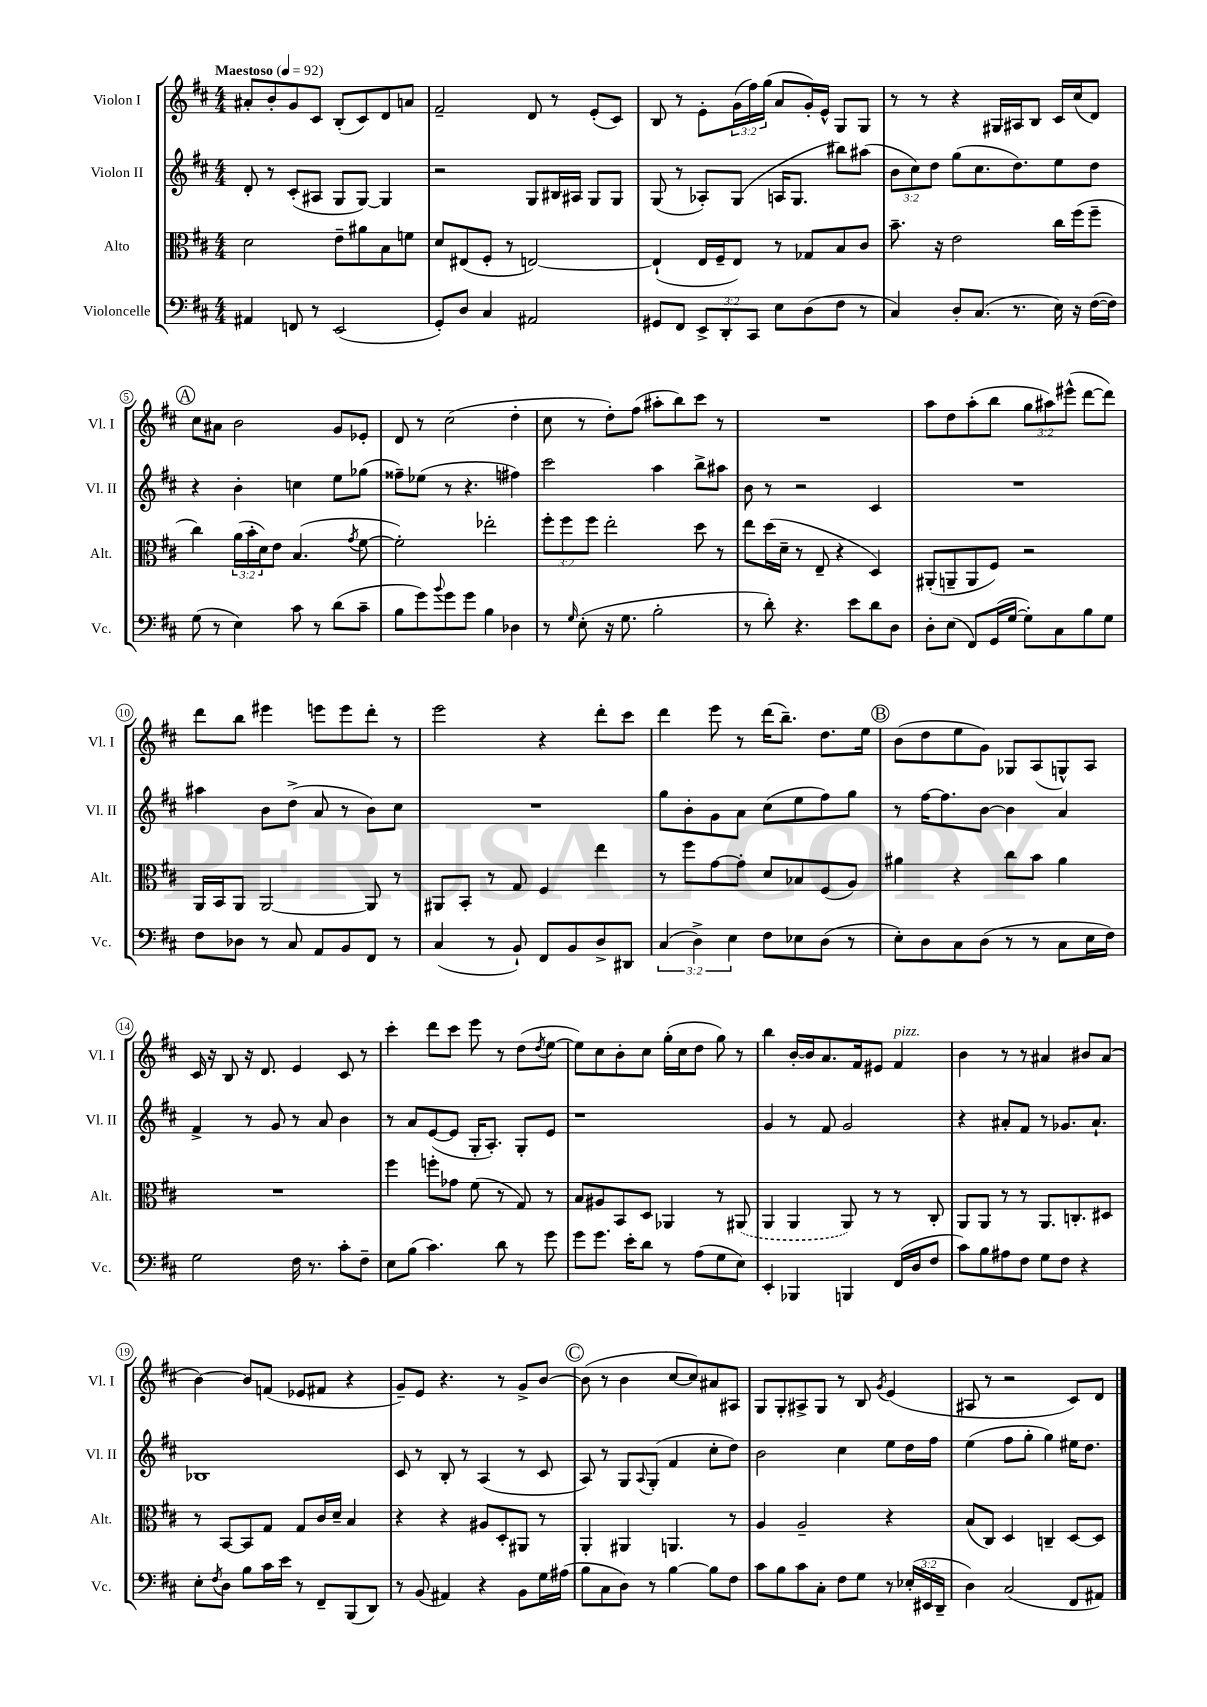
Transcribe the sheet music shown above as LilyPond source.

<<
\new StaffGroup <<
\new Staff = "s0" \with { instrumentName = "Violon I" shortInstrumentName = "Vl. I" } {
    \clef treble \key d \major \numericTimeSignature \time 4/4 \override Staff.TupletNumber.text = #tuplet-number::calc-fraction-text \tempo "Maestoso" 4 = 92
    ais'8-. b'8-. g'8 cis'8 b8-.( cis'8) d'8 a'8 |
    fis'2-- d'8 r8 e'8-.( cis'8) |
    b8 r8 e'8-. \tuplet 3/2 { g'16( fis''16) g''16( } a'8 g'16-.) e'16-^ g8 g8 |
    r8 r8 r4 gis16 ais16 b8 cis'16 cis''16( d'8) |
    \mark \markup { \circle "A" } cis''8 ais'8 b'2 g'8 ees'8-. |
    d'8 r8 cis''2( d''4-. |
    cis''8 r8 d''8-.) fis''8( ais''8-. b''8) cis'''8 r8 |
    R1 |
    a''8 d''8 a''8-.( b''8 \tuplet 3/2 { g''8 ais''8) eis'''8-^( } d'''8~ d'''8) |
    d'''8 b''8 eis'''4 e'''8 e'''8 d'''8-. r8 |
    e'''2 r4 d'''8-. cis'''8 |
    d'''4 e'''8 r8 d'''16( b''8.--) d''8. e''16 |
    \mark \markup { \circle "B" } b'8( d''8 e''8 g'8) ges8 a8( g8-^) a8 |
    cis'16 r16 b8 r16 d'8. e'4 cis'8 r8 |
    cis'''4-. d'''8 cis'''8 e'''8 r8 d''8( \acciaccatura { d''8 } e''8~ |
    e''8) cis''8 b'8-. cis''8 g''16-.( cis''16 d''8 g''8) r8 |
    b''4 b'16~-. b'16 a'8. fis'16 eis'8 fis'4^\markup { \italic "pizz." } |
    b'4 r8 r8 ais'4 bis'8 ais'8( |
    b'4~) b'8 f'8( ees'8 fis'8 r4 |
    g'8--) e'8 r4. r8 g'8-> b'8~ |
    \mark \markup { \circle "C" } b'8( r8 b'4 cis''8~ cis''8) ais'8 ais8 |
    g8 g8-. ais8-> g8 r8 b8 \acciaccatura { g'8 } e'4( |
    ais8 r8 r2 cis'8) d'8 \bar "|." |
}
\new Staff = "s1" \with { instrumentName = "Violon II" shortInstrumentName = "Vl. II" } {
    \clef treble \key d \major \numericTimeSignature \time 4/4 \override Staff.TupletNumber.text = #tuplet-number::calc-fraction-text
    d'8-. r8 cis'8-.( ais8 g8 g8~) g4 |
    r2 g8 bis16 ais16 g8 g8 |
    g8( r8 aes8-.) g8( a16 g8. bis''8) ais''8( |
    \tuplet 3/2 { b'8 cis''8) d''8 } g''8( cis''8. d''8.) e''8 d''8 |
    \mark \markup { \circle "A" } r4 b'4-. c''4 e''8 ges''8( |
    fisis''8--) ees''8( r8 r4. fis''4) |
    cis'''2 a''4 b''8-> ais''8 |
    b'8 r8 r2 cis'4 |
    R1 |
    ais''4 b'8 d''8->( a'8 r8 b'8) cis''8 |
    R1 |
    g''8 b'8-. g'8 a'8 cis''8( e''8 fis''8) g''8 |
    \mark \markup { \circle "B" } r8 fis''16~ fis''8. b'8~ b'4 a'4 |
    fis'4-> r8 g'8 r8 a'8 b'4 |
    r8 a'8 e'8~( e'8 g16-. a8.-.) g8-. e'8 |
    r1 |
    g'4 r8 fis'8 g'2 |
    r4 ais'8-. fis'8 r8 ges'8. ais'8.-! |
    bes1 |
    cis'8 r8 b8-. r8 a4( r8 cis'8 |
    \mark \markup { \circle "C" } a8) r8 g8 \appoggiatura { a8 } g8-.( fis'4 cis''8-. d''8) |
    b'2 cis''4 e''8 d''16 fis''16 |
    e''4( fis''8 g''8-. g''4) eis''16 d''8. \bar "|." |
}
\new Staff = "s2" \with { instrumentName = "Alto" shortInstrumentName = "Alt." } {
    \clef alto \key d \major \numericTimeSignature \time 4/4 \override Staff.TupletNumber.text = #tuplet-number::calc-fraction-text
    d'2 e'8-- ais'8 b8 f'8 |
    d'8 eis8( fis8-. r8 e2~) |
    e4-!( e16 fis16-- e8) r8 ges8 b8 cis'8 |
    b'8.-- r16 e'2 cis''16 fis''16( fis''8-- |
    \mark \markup { \circle "A" } cis''4) \tuplet 3/2 { a'16( b'16-. d'16) } e'8 b4.( \acciaccatura { g'8 } fis'8~ |
    fis'2-.) ees''2-. |
    \tuplet 3/2 { fis''8-. fis''8 fis''8 } e''2-. d''8 r8 |
    e''8 d''16( d'16-- r8 e8-- r4 d4) |
    ais,8-.( a,8-- a,8 fis8) r2 |
    a,16 b,16 a,8 a,2~ a,8 r8 |
    ais,8 b,8-. r8 g8 fis4 e''4 |
    r8 fis''8 g'8~ g'8-. d'8 bes8 fis8( a8) |
    \mark \markup { \circle "B" } ais'4 r4 cis''8 b'8 ais'4 |
    R1 |
    fis''4 f''8-. ges'8 fis'8( r8 g8) r8 |
    b8 ais8 b,8 d8 aes,4 r8 \once \slurDashed ais,8( |
    a,4 a,4 a,8) r8 r8 cis8-. |
    a,8 a,8 r8 r8 a,8. c8.-. dis8 |
    r8 b,8~ b,8 g8 g8 cis'16 d'16-- b4 |
    r4 r4 ais8 d8-. ais,8 r8 |
    \mark \markup { \circle "C" } a,4-. ais,4 a,4. r8 |
    a4 a2-- r4 |
    b8( cis8) d4 c4-- d8~ d8 \bar "|." |
}
\new Staff = "s3" \with { instrumentName = "Violoncelle" shortInstrumentName = "Vc." } {
    \clef bass \key d \major \numericTimeSignature \time 4/4 \override Staff.TupletNumber.text = #tuplet-number::calc-fraction-text
    ais,4 f,8 r8 e,2( |
    g,8-.) d8 cis4 ais,2 |
    gis,8 fis,8 \tuplet 3/2 { e,8-> d,8-. cis,8 } e8 d8( fis8 r8 |
    cis4) d8-. cis8.( r8. e16) r16 fis16~( fis16) |
    \mark \markup { \circle "A" } g8( r8 e4) cis'8 r8 d'8( cis'8-- |
    b8 g'8) \appoggiatura { b'8 } g'8 g'8 b4 des4 |
    r8 \grace { g16 } e8-.( r16 g8. b2-. |
    r8 d'8-.) r4. e'8 d'8 d8 |
    d8-. e8( fis,8) g,16( g16~ g8-.) cis8 b8 g8 |
    fis8 des8 r8 cis8 a,8 b,8 fis,8 r8 |
    cis4( r8 b,8-!) fis,8 b,8 d8-> dis,8 |
    \tuplet 3/2 { cis4( d4->) e4 } fis8 ees8 d8( r8 |
    \mark \markup { \circle "B" } e8-.) d8 cis8 d8( r8 r8 cis8 e16 fis16) |
    g2 fis16 r8. cis'8-. fis8-- |
    e8 b8( cis'4.) d'8 r8 g'8 |
    g'8 g'8. e'16-. d'8 r8 a8( g8 e8) |
    e,4-. bes,,4 b,,4 fis,16( d16 fis8 |
    cis'8) b8 ais8 fis8 g8 fis8 r4 |
    e8-. \acciaccatura { fis8 } d8 b8 cis'16 e'16 r8 fis,8-- b,,8( d,8) |
    r8 b,8( ais,4) r4 b,8 g16 ais16( |
    \mark \markup { \circle "C" } b8 cis8 d8) r8 b4~ b8 fis8 |
    cis'8 b8 cis'8 cis8-. fis8 g8 r8 \tuplet 3/2 { ees16-.( eis,16 d,16-- } |
    d4) cis2( fis,8 ais,8) \bar "|." |
}
>>
>>
\layout { \context { \Score \override BarNumber.stencil = #(make-stencil-circler 0.1 0.3 ly:text-interface::print) } }
